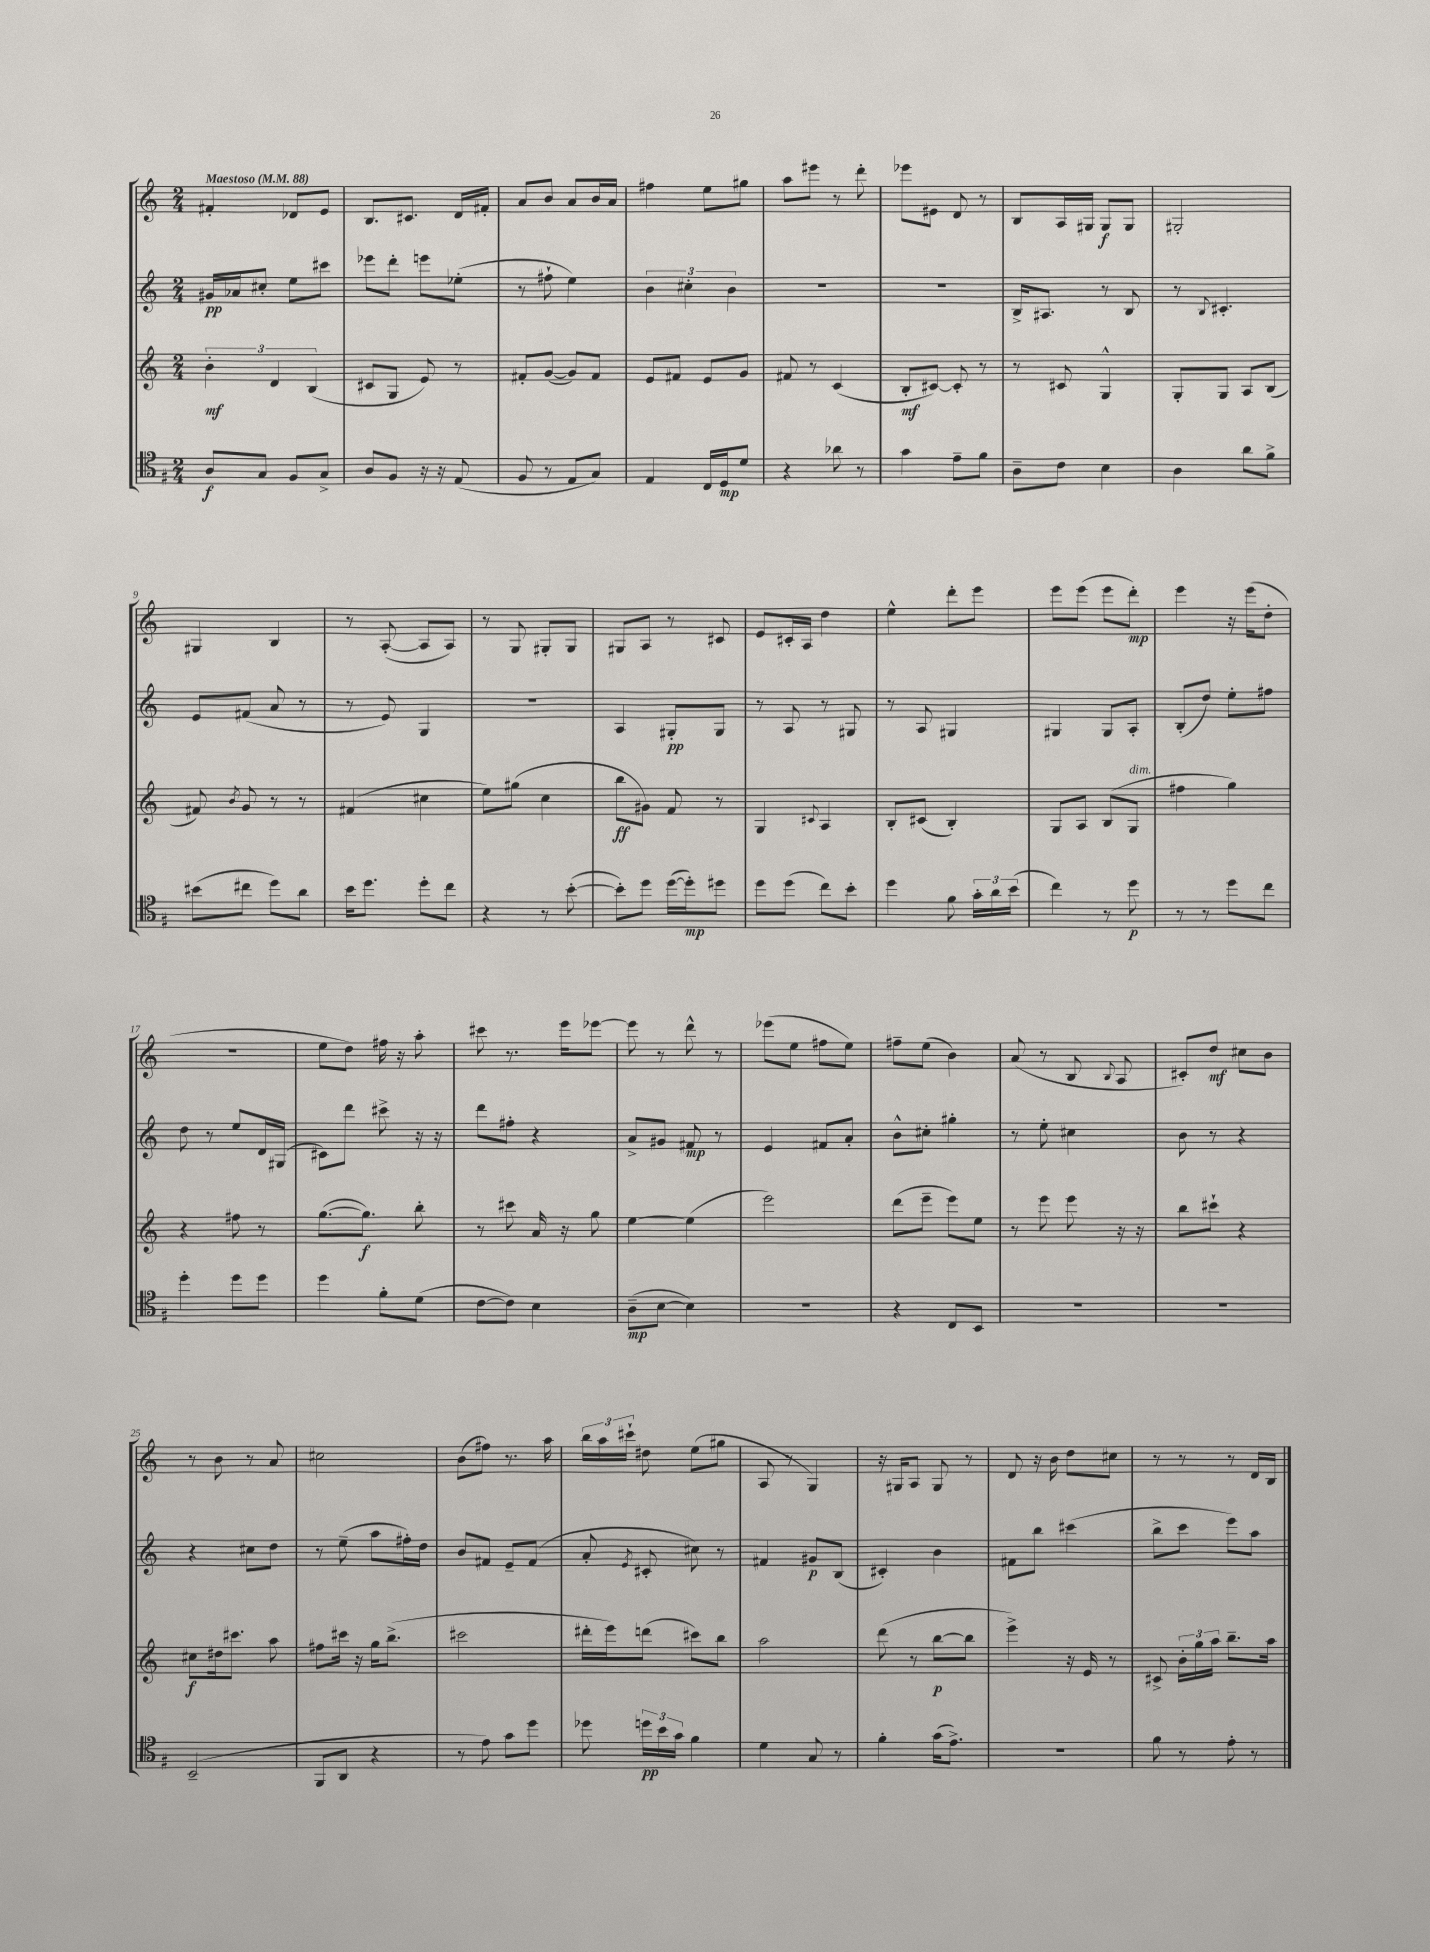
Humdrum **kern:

**kern	**kern	**kern	**kern
*staff4	*staff3	*staff2	*staff1
*clefC4	*clefG2	*clefG2	*clefG2
*k[f#]	*k[]	*k[]	*k[]
*M2/4	*M2/4	*M2/4	*M2/4
*MM88	*MM88	*MM88	*MM88
8A/L	6b'\	16g#/LL	4f#'/
.	.	16a-/J	.
8G/J	.	8cc#'/J	.
.	6d/	.	.
8F#/L	.	8ee\L	8d-/L
.	(6B/	.	.
8G^/J	.	8ccc#\J	8e/J
=	=	=	=
8A/L	8c#/L	8eee-\L	8.B/L
8F#/J	8G/J	8ddd'\J	.
.	.	.	8.c#/J
16r	8e/)	8eee\L	.
16r	.	.	.
(8E/	8r	(8ee-'\J	16d/LL
.	.	.	16f#'/JJ
=	=	=	=
8F#/	8f#'/L	8r	8a/L
8r	([8g/J	8ff#`\	8b/J
8E/L	8g/]L)	4ee\)	8a/L
8G/J)	8f#/J	.	16b/L
.	.	.	16a/JJ
=	=	=	=
4E/	8e/L	6b\	4ff#\
.	8f#/J	.	.
.	.	6cc#'\	.
16C/LL	8e/L	.	8ee\L
16D/J	.	.	.
.	.	6b\	.
8d/J	8g/J	.	8gg#\J
=	=	=	=
4r	8f#/	2r	8aa\L
.	8r	.	8eee#\J
8a-\	(4c/	.	8r
8r	.	.	8ddd'\
=	=	=	=
4g\	8B'/L	2r	8eee-\L
.	[8c#/J)	.	8e#\J
8e~\L	8c#'/]	.	8d/
8f#\J	8r	.	8r
=	=	=	=
8A~\L	8r	16B^/LK	8B/L
.	.	8.A#/J	.
8c\J	8c#/	.	16A/L
.	.	.	16G#/JJ
4B\	4G^^/	8r	8G#/L
.	.	8B/	8G#/J
=	=	=	=
4A\	8G'/L	8r	2G#'/
.	.	8qqB/	.
.	8G/J	4.c#'/	.
8a\L	8A/L	.	.
8f#^\J	(8B/J	.	.
=	=	=	=
(8b#\L	8f#/)	8e/L	4G#/
.	8qb/	.	.
8cc#\J	8g/	(8f#/J	.
8dd\L)	8r	8a/	4B/
8a\J	8r	8r	.
=	=	=	=
16b\LK	(4f#/	8r	8r
8.dd\J	.	.	.
.	.	8e/)	([8A'/
8dd'\L	4cc#\	4G/	8A/]L
8cc\J	.	.	8A/J)
=	=	=	=
4r	8ee\L)	2r	8r
.	(8gg#\J	.	8G/
8r	4cc\	.	8G#'/L
([8b'\	.	.	8G#/J
=	=	=	=
8b'\]L)	8bb\L	4A/	8G#/L
8dd\J	8g#\J)	.	8A/J
([16dd\LL	8f/	8G#'/L	8r
16dd'\]J)	.	.	.
8dd#\J	8r	8G#/J	8c#/
=	=	=	=
8dd\L	4G/	8r	8e/L
(8dd\J	.	8A/	16c#'/L
.	.	.	16A/JJ
.	8qqc#/	.	.
8cc\L)	4A/	8r	4dd\
8b'\J	.	8G#/	.
=	=	=	=
4dd\	8B'/L	8r	4ee^^\
.	(8c#/J	8A/	.
8f#\	4B'/)	4G#/	8ddd'\L
24g'\LL	.	.	8eee\J
24a\	.	.	.
(24b\JJ	.	.	.
=	=	=	=
4cc\)	8G/L	4G#/	8eee\L
.	8A/J	.	(8eee\J
8r	(8B/L	8G#/L	8eee\L
8dd\	8G/J	8A'/J	8ddd'\J)
=	=	=	=
8r	4ff#\	(8B'/L	4eee\
8r	.	8dd/J)	.
8dd\L	4gg\)	8ee'\L	16r
.	.	.	(16eee\LK
8cc\J	.	8ff#\J	8dd'\J
=	=	=	=
4dd'\	4r	8dd\	2r
.	.	8r	.
8dd\L	8ff#\	8ee/L	.
8dd\J	8r	16d/L	.
.	.	(16G#/JJ	.
=	=	=	=
4dd\	([8.gg\L	8c#\L)	8ee\L
.	.	8ddd\J	8dd\J)
.	8.gg\]J)	.	.
8f#'\L	.	8ccc#^\	16ff#\
.	.	.	16r
(8d\J	8bb'\	16r	8aa'\
.	.	16r	.
=	=	=	=
[8c\L	8r	8ddd\L	8ccc#\
8c\]J)	8ccc#\	8ff#'\J	8.r
4B\	16a/	4r	.
.	16r	.	16eee\LK
.	8gg\	.	[8eee-\J
=	=	=	=
(8A~\L	[4ee\	8a^/L	8eee-\]
[8B\J	.	8g#/J	8r
4B\])	(4ee\]	8f#/	8ddd^^\
.	.	8r	8r
=	=	=	=
2r	2eee\)	4e/	(8eee-\L
.	.	.	8ee\J
.	.	8f#/L	8ff#\L
.	.	8a'/J	8ee\J)
=	=	=	=
4r	(8ddd\L	8b^^\L	8ff#~\L
.	8eee~\J	8cc#'\J	(8ee\J
8C/L	8eee\L)	4gg#'\	4b\)
8BB/J	8ee\J	.	.
=	=	=	=
2r	8r	8r	(8a/
.	8eee\	8ee'\	8r
.	8eee\	4cc#\	8B/
.	.	.	8qqB/
.	16r	.	8A/
.	16r	.	.
=	=	=	=
2r	8bb\L	8b\	8c#'/L)
.	8ccc#`\J	8r	8dd/J
.	4r	4r	8cc#\L
.	.	.	8b\J
=	=	=	=
(2BB~/	8cc#\L	4r	8r
.	16dd#\k	.	8b\
.	8.ccc#\J	.	.
.	.	8cc#\L	8r
.	8aa\	8dd\J	8a/
=	=	=	=
8FF#/L	8ff#\L	8r	2cc#\
8AA/J	16ccc#\Jk	(8ee~\	.
.	16r	.	.
4r	16gg\LK	8aa\L	.
.	(8.bb^\J	.	.
.	.	16ff#'\L)	.
.	.	16dd\JJ	.
=	=	=	=
8r	2ccc#\	8b/L	(8b\L
8e\)	.	8f#/J	8ff#\J)
8g\L	.	8e~/L	8.r
8dd\J	.	(8f#/J	.
.	.	.	16aa\
=	=	=	=
8dd-\	16ddd#'\LL	8a'/	24bb\LL
.	.	.	24aa\
.	16eee\J)	.	.
.	.	.	24ccc#`\JJ
.	.	8qe/	.
24dd\LL	(8ddd\J	8c#'/	8dd#\
24b\	.	.	.
24g\JJ	.	.	.
4f#\	8ccc#\L)	8cc#\)	(8ee\L
.	8bb\J	8r	8gg#\J
=	=	=	=
4d\	2aa\	4f#/	8A/
.	.	.	8r
8G/	.	8g#/L	4G/)
8r	.	(8B/J	.
=	=	=	=
4f#'\	(8ddd\	4c#'/)	16r
.	.	.	16G#/LK
.	8r	.	8A/J
(16g\LK	[8bb\L	4b\	8G#/
8.e^\J)	.	.	.
.	8bb\]J	.	8r
=	=	=	=
2r	4eee^\)	8f#\L	8d/
.	.	8bb\J	16r
.	.	.	16b\
.	16r	(4ccc#\	8dd\L
.	16e/	.	.
.	8r	.	8cc#\J
=	=	=	=
8f#\	8c#^/	8bb^\L	8r
8r	24b'\LL	8ccc\J	8r
.	24gg\	.	.
.	24aa\JJ	.	.
8e'\	8.bb~\L	8eee\L)	8r
8r	.	8aa\J	16d/LL
.	16aa\Jk	.	16B/JJ
==	==	==	==
*-	*-	*-	*-
